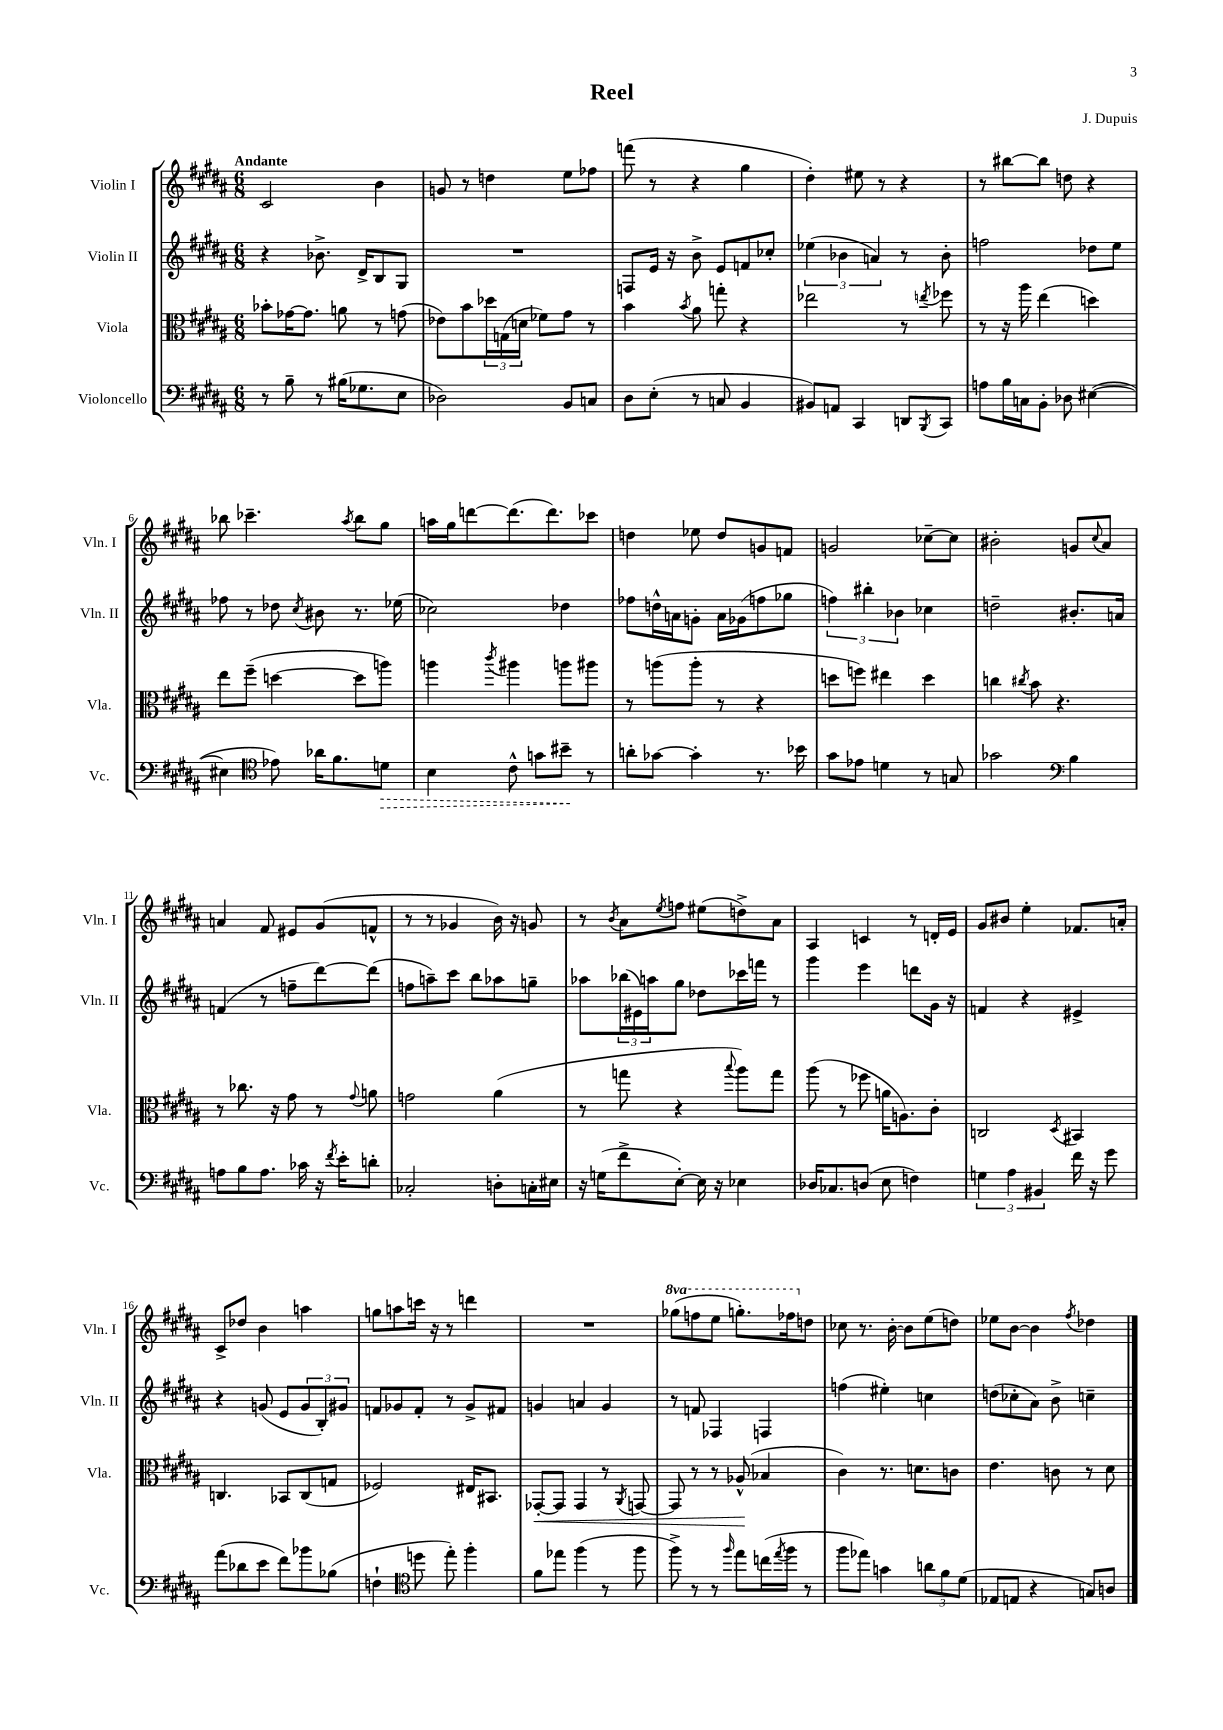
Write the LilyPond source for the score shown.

\header { title = "Reel" composer = "J. Dupuis" }
<<
\new StaffGroup <<
\new Staff = "s0" \with { instrumentName = "Violin I" shortInstrumentName = "Vln. I" } {
    \clef treble \key b \major \numericTimeSignature \time 6/8 \set Staff.ottavationMarkups = #ottavation-simple-ordinals \tempo "Andante"
    cis'2 b'4 |
    g'8 r8 d''4 e''8 fes''8 |
    f'''8( r8 r4 gis''4 |
    dis''4-.) eis''8 r8 r4 |
    r8 bis''8~ bis''8 d''8 r4 |
    bes''8 ces'''4.-- \acciaccatura { ais''8 } bes''8 gis''8 |
    a''16 gis''16 d'''8~ d'''8.( d'''8.) ces'''8 |
    d''4 ees''8 d''8 g'8 f'8 |
    g'2 ces''8~-- ces''8 |
    bis'2-. g'8 \appoggiatura { cis''8 } ais'8 |
    a'4 fis'8 eis'8 gis'8( f'8-^ |
    r8 r8 ges'4 b'16) r16 g'8 |
    r8 \acciaccatura { b'8 } ais'8 \acciaccatura { e''8 } f''8 eis''8( d''8->) ais'8 |
    ais4 c'4 r8 d'16-. e'16 |
    gis'8 bis'8 e''4-. fes'8. a'16-. |
    cis'8-> des''8 b'4 a''4 |
    g''8 a''8 c'''16 r16 r8 d'''4 |
    R2. |
    \ottava #1 ges'''8( f'''8 e'''8 g'''8.-.) fes'''16 \ottava #0 d''8 |
    ces''8 r8. b'16~-. b'8 e''8( d''8) |
    ees''8 b'8~ b'4 \acciaccatura { fis''8 } des''4 \bar "|." |
}
\new Staff = "s1" \with { instrumentName = "Violin II" shortInstrumentName = "Vln. II" } {
    \clef treble \key b \major \numericTimeSignature \time 6/8
    r4 bes'8.-> dis'16-> b8 gis8 |
    R2. |
    f8 e'16 r16 b'8-> e'8 f'8 ces''8-. |
    \tuplet 3/2 { ees''4( bes'4 a'4) } r8 bes'8-. |
    f''2 des''8 e''8 |
    fes''8 r8 des''8 \acciaccatura { cis''8 } bis'8 r8. ees''16( |
    ces''2) des''4 |
    fes''8 d''16-^ a'16 g'8-. a'16 ges'16( f''8 ges''8 |
    \tuplet 3/2 { f''4) bis''4-. bes'4 } ces''4 |
    d''2-- bis'8.-. a'16 |
    f'4( r8 f''8-- dis'''8~) dis'''8( |
    f''8 a''8--) cis'''8 b''8 aes''8 g''8-- |
    aes''8 \tuplet 3/2 { bes''16( eis'16) a''16 } gis''8 des''8 ces'''16 f'''16 r8 |
    gis'''4 e'''4 d'''8 gis'16 r16 |
    f'4 r4 eis'4-> |
    r4 g'8( e'8 \tuplet 3/2 { g'8 b8-.) gis'8 } |
    f'8 ges'8 f'8-. r8 ges'8-> fis'8 |
    g'4 a'4 g'4 |
    r8 f'8 fes4 f4 |
    f''4( eis''4-.) c''4 |
    d''8( ces''8-. ais'8) b'8-> c''4-- \bar "|." |
}
\new Staff = "s2" \with { instrumentName = "Viola" shortInstrumentName = "Vla." } {
    \clef alto \key b \major \numericTimeSignature \time 6/8
    bes'8-. ges'16~ ges'8. a'8 r8 g'8( |
    ees'8) b'8 \tuplet 3/2 { des''16 g16( d'16 } fes'8) gis'8 r8 |
    b'4 \acciaccatura { b'8 } ais'8 g''8-. r4 |
    ees''2 r8 \acciaccatura { e''8 } fes''8 |
    r8 r16 ais''16 e''4( d''4) |
    e''8 fis''8--( d''4~ d''8 a''8) |
    a''4 \acciaccatura { cis'''8 } ais''4 a''8 ais''8 |
    r8 a''8( a''8-. r8 r4 |
    d''8 f''8) eis''4 d''4 |
    c''4 \acciaccatura { cis''8 } b'8 r4. |
    r8 ces''8. r16 gis'8 r8 \appoggiatura { gis'8 } a'8 |
    g'2 ais'4( |
    r8 g''8 r4 \appoggiatura { b''8 } ais''8) g''8 |
    ais''8( r8 fes''8 a'16 a8.) cis'8-. |
    c2 \acciaccatura { dis8 } bis,4 |
    c4. bes,8 c8( g8 |
    fes2) eis16 bis,8. |
    ges,8~-.\< ges,8 ges,4 r8 \acciaccatura { ais,8 } g,8~ |
    g,8 r8 r8 aes8-^\!( bes4 |
    cis'4) r8. d'8. c'8 |
    e'4. c'8 r8 dis'8 \bar "|." |
}
\new Staff = "s3" \with { instrumentName = "Violoncello" shortInstrumentName = "Vc." } {
    \clef bass \key b \major \numericTimeSignature \time 6/8
    r8 b8-- r8 bis16( ges8. e8 |
    des2) b,8 c8 |
    dis8 e8-.( r8 c8 b,4 |
    bis,8) a,8 cis,4 d,8 \acciaccatura { b,,8 } cis,8 |
    a8 b16 c16 b,8-. des8 eis4~( |
    eis4 \clef tenor ees'8) aes'16 fis'8. \once \override Hairpin.style = #'dashed-line d'8\> |
    b4 cis'8-^ g'8 bis'8--\! r8 |
    a'8-. ges'8~ ges'4-. r8. bes'16 |
    gis'8 ees'8 d'4 r8 g8 |
    ges'2 \clef bass b4 |
    a8 b8 a8. ces'16 r16 \acciaccatura { fis'8 } e'16-. d'8-. |
    ces2-. d8-. c16-. eis16 |
    r16 g16( fis'8-> e8~-.) e16 r16 ees4 |
    des16 ces8. d8( e8 f4) |
    \tuplet 3/2 { g4 ais4 bis,4 } fis'16 r16 gis'8 |
    ais'8( des'8 e'8 fis'8) bes'8 bes8( |
    f4-! \clef tenor d''8 e''8-.) fis''4-. |
    fis'8 ees''8 fis''4( r8 fis''8 |
    fis''8->) r8 r8 \grace { fis''16 } e''8 c''16( \acciaccatura { e''8 } fis''16 r8 |
    fis''8 ees''8) g'4 \tuplet 3/2 { a'8 fis'8 dis'8( } |
    ees8 e8 r4 g8) a8 \bar "|." |
}
>>
>>
